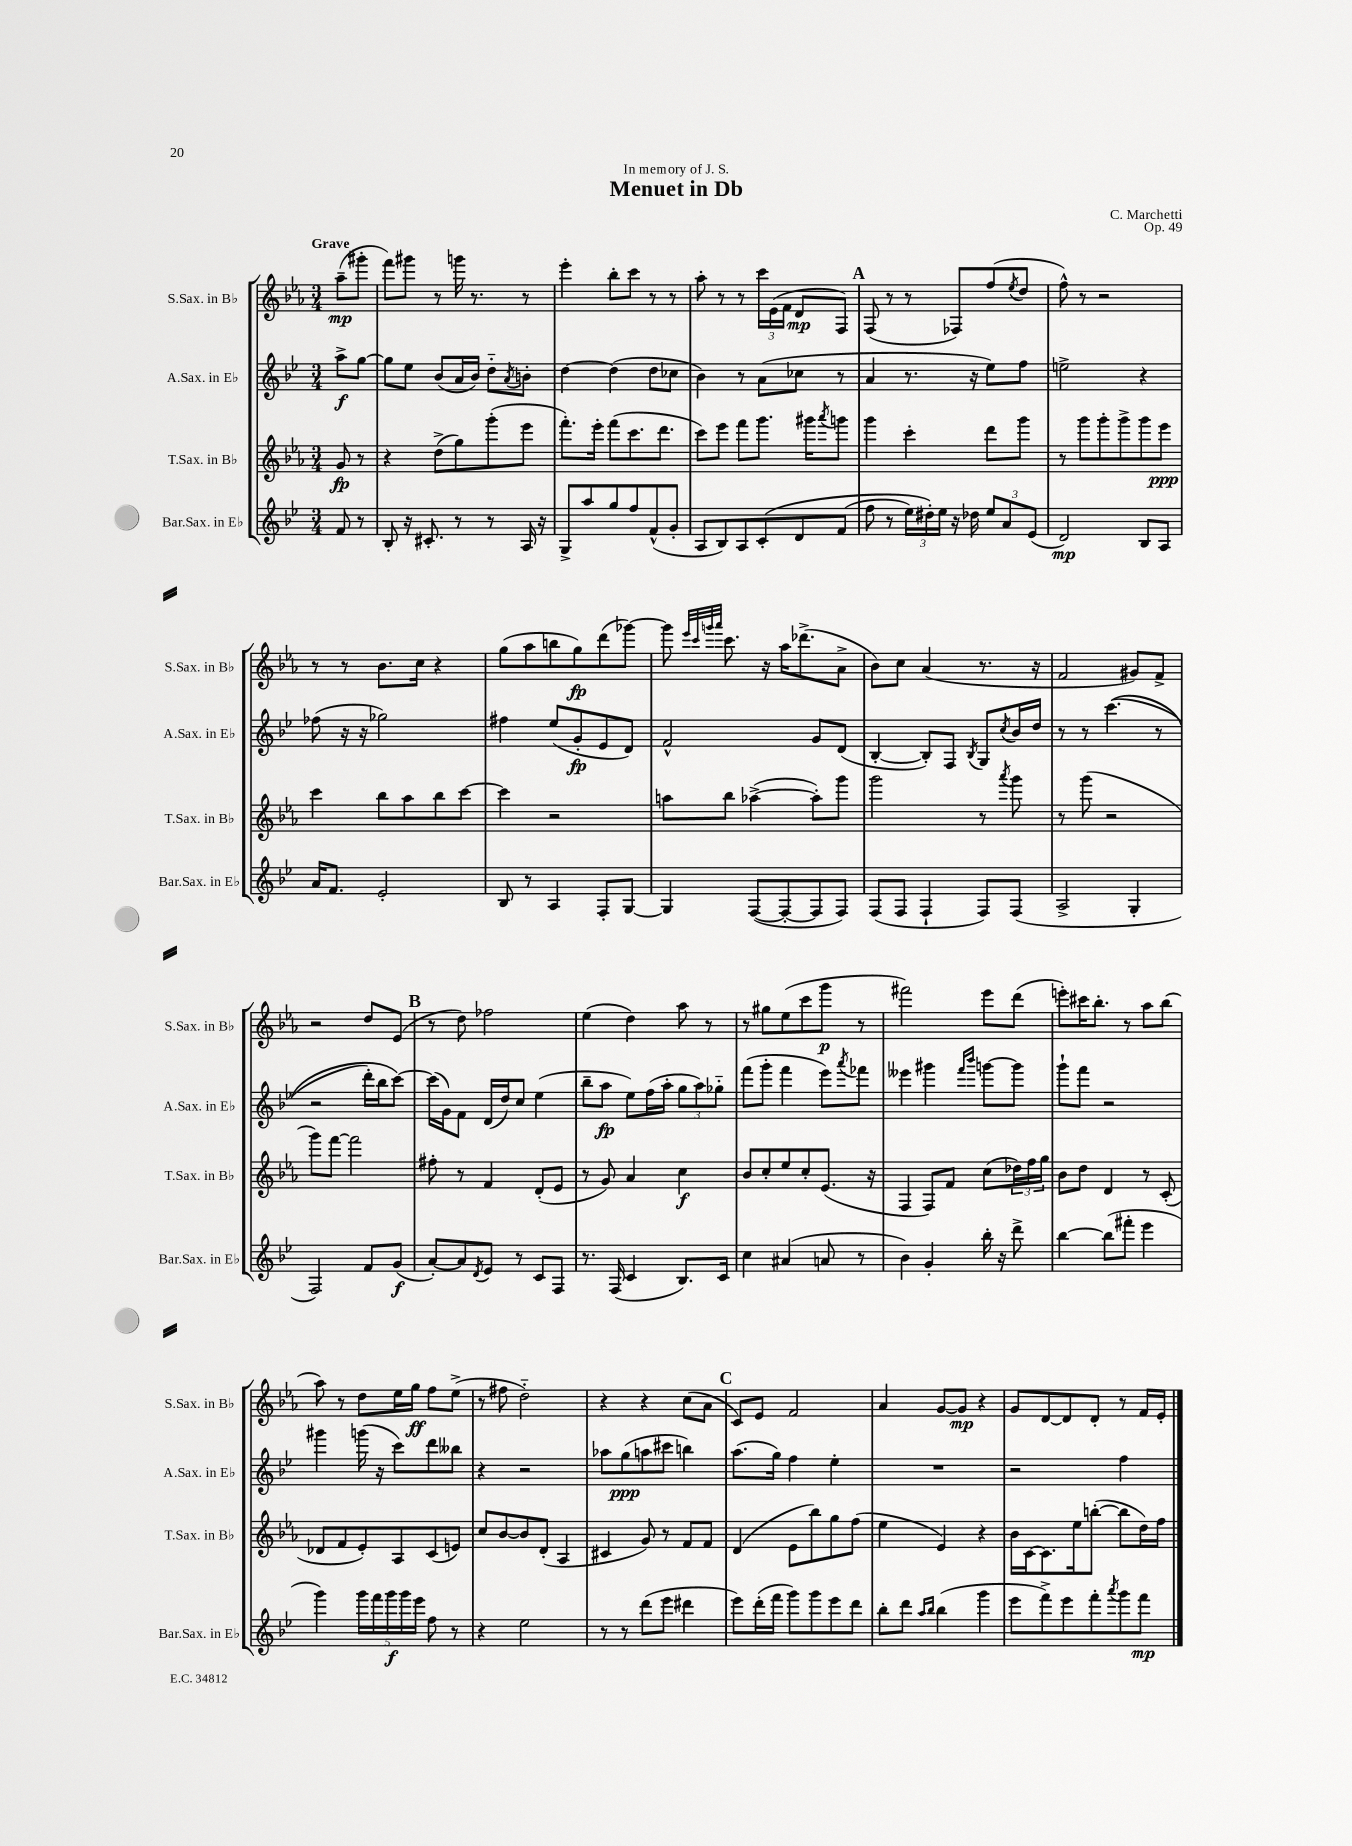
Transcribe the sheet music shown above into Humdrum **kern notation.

**kern	**kern	**kern	**kern
*staff4	*staff3	*staff2	*staff1
*clefG2	*clefG2	*clefG2	*clefG2
*k[b-e-]	*k[b-e-a-]	*k[b-e-]	*k[b-e-a-]
*M3/4	*M3/4	*M3/4	*M3/4
8f	8g	8aa^	(8aa-~
8r	8r	[8gg	8ggg#'
=	=	=	=
8B-'	4r	8gg]	8fff)
16r	.	8ee-	8ggg#
8.c#'	.	.	.
.	(8dd^	(8b-	8r
8r	8gg)	16a	16ggg
.	.	16b-)	8.r
8r	(8ggg'	8dd'~	.
.	.	8qa	.
16A	8eee-	8b'	8r
16r	.	.	.
=	=	=	=
8G^	8.fff')	[4dd	4eee-'
8aa	.	.	.
.	16eee-'	.	.
8gg	(8fff	(4dd]	8bb-'
8ff	8.ccc	.	8ccc
(8f^^	.	8dd	8r
.	8.ddd	.	.
8g'	.	8cc-	8r
=	=	=	=
8A	8ccc)	4b-)	8aa-'
8B-)	8eee-	.	8r
8A	8fff	8r	8r
&(8c'	8.ggg	(8a	24ccc
.	.	.	(24e-
.	.	.	24f
8d	.	8cc-	8d
.	16ggg#	.	.
.	8qaaa-	.	.
(8f	8ggg	8r	8F)
=	=	=	=
8ff	4ggg	4a	(8F
8r	.	.	8r
24ee-)	4ccc'	8.r	8r
24dd#'&)	.	.	.
24ee-	.	.	.
16r	.	.	8F-)
16dd-	.	16r	.
12ee-	8ddd	8ee-)	(8ff
12a	.	.	.
.	.	.	8qee-
.	8ggg	8ff	8dd
(12e-	.	.	.
=	=	=	=
2d)	8r	2ee^	8ff^^)
.	8ggg	.	8r
.	8ggg'	.	2r
.	8ggg^	.	.
8B-	8ggg	4r	.
8A	8eee-	.	.
=	=	=	=
16a	4ccc	(8ff-	8r
8.f	.	.	.
.	.	16r	8r
.	.	16r	.
2e-'	8bb-	2gg-)	8.b-
.	8aa-	.	.
.	.	.	16cc
.	8bb-	.	4r
.	[8ccc	.	.
=	=	=	=
8B-	4ccc]	4ff#	(8gg
8r	.	.	8aa-
4A	2r	(8ee-	8bb
.	.	8g'	8gg)
8F'	.	8e-	(8ddd
[8G	.	8d)	[8ggg-)
=	=	=	=
4G]	8aa	2f^^	8ggg-]
.	.	.	32qqeee-
.	.	.	32qqccc
.	.	.	32qqggg
.	.	.	32qqaaa-
.	8bb-	.	8.ccc
([8F	([4aa-^	.	.
.	.	.	16r
8F'_	.	.	16aa-
.	.	.	(8.ddd-^
8F]	8aa-'])	8g	.
8F)	8ggg	(8d	8a-^
=	=	=	=
(8F	2ggg	[4B-'	8b-)
8F	.	.	8cc
4F`	.	8B-'])	(4a-
.	.	8F	.
.	.	8qB-	.
8F)	8r	8G	8.r
.	8qaaa-	8qcc	.
(8F	8ggg	16b-	.
.	.	16dd	16r
=	=	=	=
2A^	8r	8r	2f
.	(8ggg	8r	.
.	2r	&((4.ccc	.
4G'	.	.	8g#)
.	.	8r	8f^
=	=	=	=
2F)	8ggg)	2r	2r
.	[8fff	.	.
.	2fff]	.	.
8f	.	16ddd')	8dd
.	.	16bb-	.
(8g	.	[8ccc&)	(8e-
=	=	=	=
[8a')	8ff#'	(16ccc]	8r
.	.	16g)	.
8a]	8r	8f	8dd)
8qd	.	.	.
8e-	4f	(16d	2ff-
.	.	16dd)	.
8r	.	8cc	.
8c	(8d'	(4ee-	.
8F	8e-	.	.
=	=	=	=
8.r	8r	8bb-~	(4ee-
.	8g)	8aa	.
(16F	.	.	.
4c	4a-	8ee-)	4dd)
.	.	(16ff	.
.	.	16aa'	.
8.B-)	4cc	12gg	8aa-
.	.	12aa)	.
.	.	.	8r
.	.	12gg-'~	.
16c	.	.	.
=	=	=	=
4cc	8b-	(8fff	8r
.	8cc'	8ggg'	8gg#
(4a#	8ee-	4fff	(8ee-
.	8cc'	.	8ccc
8a	(8.e-	8eee-)	8ggg
.	.	8qaaa	.
8r	.	8fff-	8r
.	16r	.	.
=	=	=	=
4b-)	4F	4eee--	2fff#)
4g'	8F)	4ggg#	.
.	8f	.	.
.	.	16qqfff	.
.	.	16qqbbb-	.
16bb-'	(8cc	[8ggg	8eee-
16r	.	.	.
8ddd^	24dd-)	8ggg]	(8ddd
.	24ff	.	.
.	24gg	.	.
=	=	=	=
[4bb-	8b-	8ggg`	8eee')
.	8dd	8fff	16ccc#
.	.	.	8.bb-'
(8bb-]	4d	2r	.
8fff#'	.	.	8r
4eee-	8r	.	8aa-
.	(8c'	.	(8bb-
=	=	=	=
4ggg)	8d-	4ggg#	8aa-)
.	8f	.	8r
20ggg	8e-')	(16ggg	8dd
20fff	.	.	.
.	.	16r	.
20ggg	.	.	.
.	8A-	8ccc)	16ee-
20ggg	.	.	.
.	.	.	16gg
20eee-	.	.	.
8ff	(8c	8ddd	8ff
8r	8e)	8bb--	(8ee-^
=	=	=	=
4r	8cc	4r	8r
.	[8b-	.	8ff#
2ee-	8b-]	2r	2dd'~)
.	(8d'	.	.
.	4A-	.	.
=	=	=	=
8r	4c#	8aa-	4r
8r	.	(8gg	.
(8ddd	8g)	8aa	4r
8eee-	8r	8ccc#	.
4ddd#	8f	4bb)	(8cc
.	8f	.	8a-
=	=	=	=
8eee-)	(4d	(8.aa	8c)
(16ddd'	.	.	8e-
16fff	.	16gg)	.
8ggg)	8e-	4ff	2f
8ggg	8bb-)	.	.
8eee-	8gg	4ee-'	.
8ddd	(8ff	.	.
=	=	=	=
8bb-'	4ee-	2.r	4a-
8ddd	.	.	.
16qqaa	.	.	.
16qqbb-	.	.	.
(4bb-	4e-)	.	[8g
.	.	.	8g]
4ggg	4r	.	4r
=	=	=	=
8eee-	16b-	2r	8g
.	[16c	.	.
8fff^)	8.c]	.	[8d
8eee-	.	.	8d]
.	16ee-	.	.
8fff'	([8bb'	.	8d'
8qaaa	.	.	.
8ggg	8bb]	4ff	8r
8fff	16dd)	.	16f
.	16ff	.	16e-'
==	==	==	==
*-	*-	*-	*-
